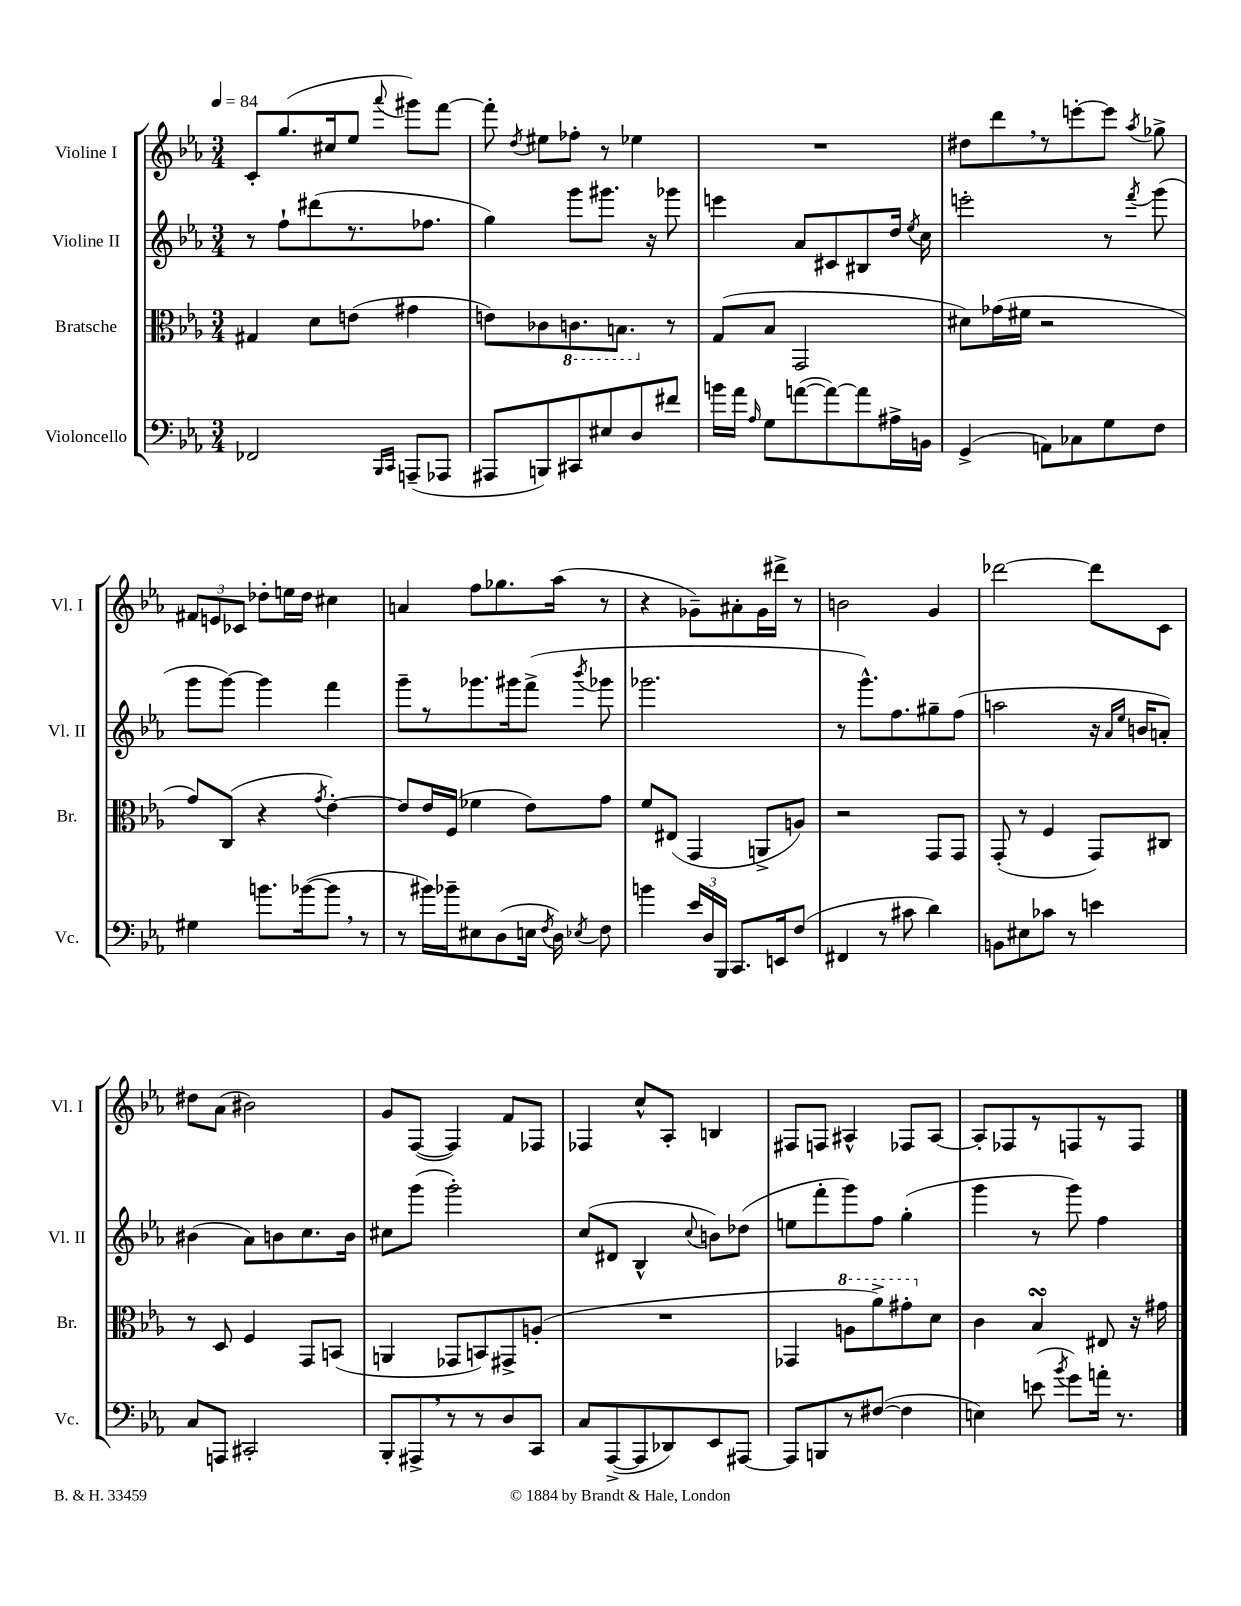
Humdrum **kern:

**kern	**kern	**kern	**kern
*staff4	*staff3	*staff2	*staff1
*clefF4	*clefC3	*clefG2	*clefG2
*k[b-e-a-]	*k[b-e-a-]	*k[b-e-a-]	*k[b-e-a-]
*M3/4	*M3/4	*M3/4	*M3/4
*MM84	*MM84	*MM84	*MM84
2FF-	4G#	8r	8c'
.	.	8ff`	(8.gg
.	8d	(8ddd#	.
.	.	.	16cc#
.	(8e	8.r	8ee-
16qqBBB-	.	.	.
16qqCC	.	.	8qqaaa-
(8AAA~	4g#	.	8ggg#)
.	.	8.ff-	.
8AAA-	.	.	[8fff
=	=	=	=
8AAA#	8e)	4gg)	8fff']
.	.	.	8qdd
8BBB)	8c-	.	8ee#
8CC#	8.C	8ggg	8ff-'
8E#	.	8.ggg#	8r
.	8.BB	.	.
8D	.	.	4ee-
.	.	16r	.
8f#	8r	8ggg-	.
=	=	=	=
16b	(8G	4eee	2.r
16a-	.	.	.
16qqA-	.	.	.
8G	8B-	.	.
([8a	2GG	8a-	.
8a_)	.	8c#	.
8a]	.	8B#	.
16A#^	.	16dd	.
.	.	8qee-	.
16BB	.	16cc	.
=	=	=	=
(4GG^	8d#)	2eee'	8dd#
.	(16g-	.	8ddd
.	16f#	.	.
8AA)	2r	.	8r
8C-	.	.	[8eee'
8G	.	8r	8eee]
.	.	8qfff	8qaa-
8F	.	(8ggg	8gg-^
=	=	=	=
4G#	8g)	8ggg	12f#
.	.	.	12e
.	(8C	[8ggg)	.
.	.	.	12c-
8.b	4r	4ggg]	8dd-'
.	.	.	16ee
([16b-	.	.	16dd-
.	8qg	.	.
8b-]	[4e-')	4fff	4cc#
8r	.	.	.
=	=	=	=
8r	8e-]	8ggg~	4a
16b#)	16e-	8r	.
16b-~	(16F	.	.
8E#	4f-	8.ggg-	8ff
(8D	.	.	8.gg-
.	.	16ggg#	.
16E	8e-)	(8fff^	.
8qF	.	.	.
16D)	.	.	(16aa-
8qE-	.	8qbbb-	.
8F	8g	8ggg-	8r
=	=	=	=
4b	8f	2.ggg-	4r
.	(8E#	.	.
24e-	4GG	.	8g-~)
24D	.	.	.
24BBB-	.	.	.
8.CC	.	.	8a#'
.	8AA^	.	16g-
16EE	.	.	16ddd#^
(8F	8A)	.	8r
=	=	=	=
4FF#	2r	8r	2b
.	.	8.ggg^^)	.
8r	.	.	.
.	.	8.ff	.
8c#	.	.	.
4d)	8GG	8gg#~	4g
.	8GG	(8ff	.
=	=	=	=
8BB	(8GG'	2aa	[2ddd-
8E#	8r	.	.
8c-	4F	.	.
8r	.	.	.
4e	8GG)	16r	8ddd-]
.	.	16qqa-	.
.	.	16qqee-	.
.	.	16b	.
.	8C#	8a')	8c
=	=	=	=
8C	8r	(4b#	8dd#
8AAA	8D	.	(8a-
2CC#'	4F	8a-)	2b#)
.	.	8b	.
.	8GG	8.cc	.
.	(8BB	.	.
.	.	16b	.
=	=	=	=
8BBB-'	4AA	8cc#	8g
8AAA#^	.	(8ggg	([8F
8r	8GG-	2ggg')	4F])
8r	8BB)	.	.
8D	8GG#^	.	8f
8CC	(8A'	.	8F-
=	=	=	=
8C	2.r	(8cc	4F-
([8AAA-^	.	8d#	.
8AAA-]	.	4B-^^	8cc^^
8DD-)	.	.	8A-'
.	.	8qqcc	.
8EE-	.	8b)	4B
[8AAA#	.	(8dd-	.
=	=	=	=
8AAA#]	4GG-	8ee	8F#
8BBB	.	8fff'	8F
8r	8a	8ggg)	4A#^^
([8F#	8aa-^)	8ff	.
4F#]	8gg#'	(4gg'	8F-
.	8d	.	[8A#
=	=	=	=
4E)	4c	4ggg	8A#']
.	.	.	8F-
(8e	4B-	8r	8r
8qb-	.	.	.
8g)	.	8ggg)	8F
16a'	8E#	4ff	8r
8.r	.	.	.
.	16r	.	8F
.	16g#	.	.
==	==	==	==
*-	*-	*-	*-
